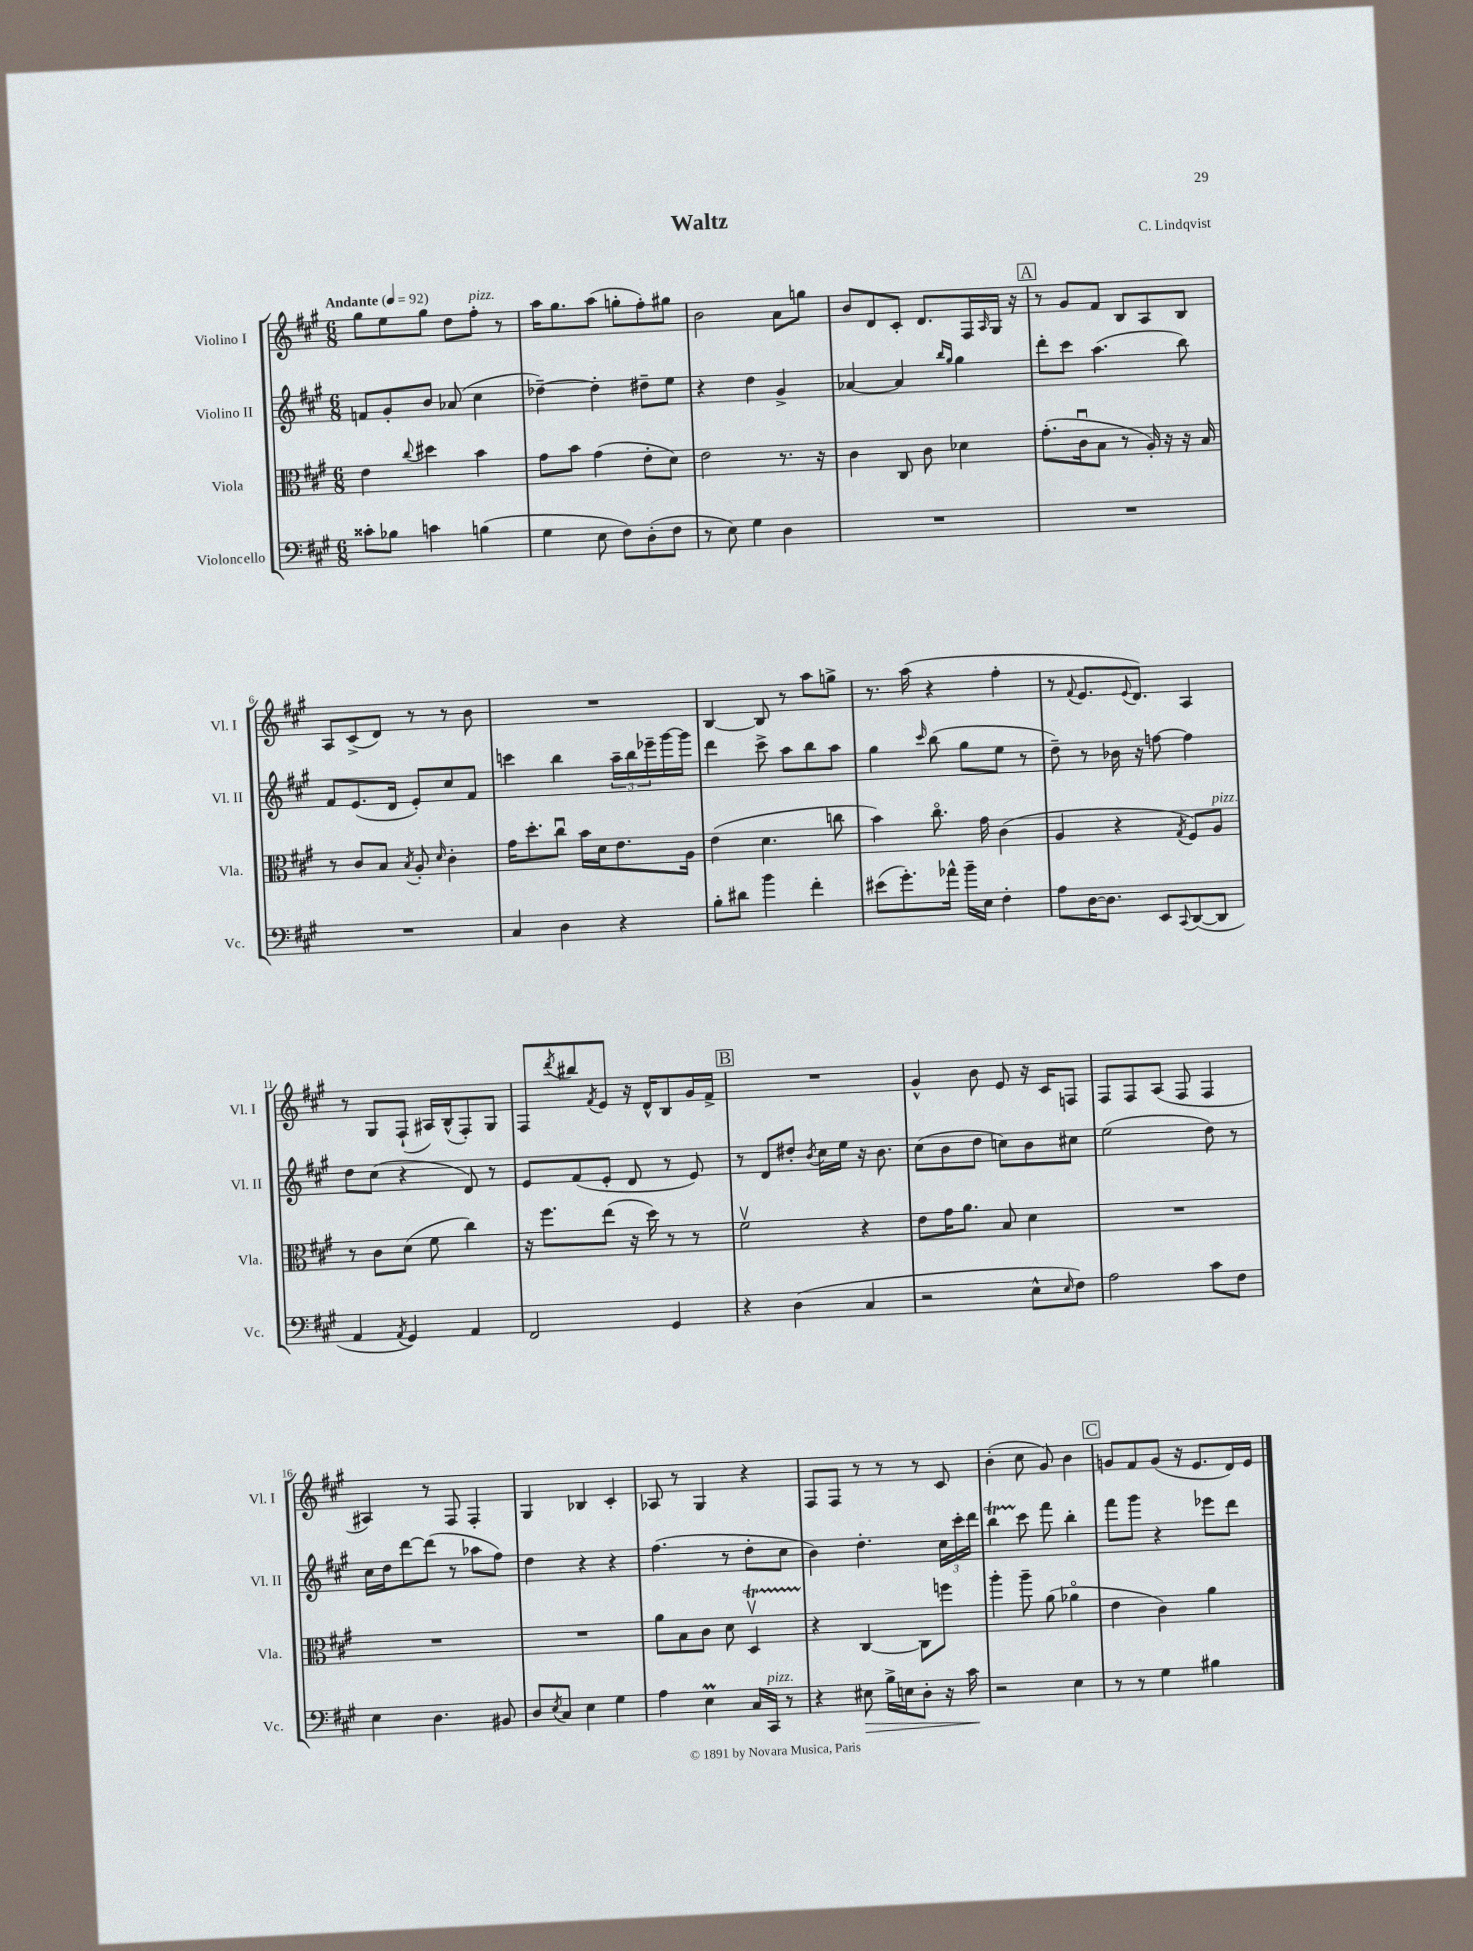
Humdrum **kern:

**kern	**kern	**kern	**kern
*staff4	*staff3	*staff2	*staff1
*clefF4	*clefC3	*clefG2	*clefG2
*k[f#c#g#]	*k[f#c#g#]	*k[f#c#g#]	*k[f#c#g#]
*M6/8	*M6/8	*M6/8	*M6/8
*MM92	*MM92	*MM92	*MM92
8c##'	4e	8f	8gg#
8B-	.	8g#'	8ee
.	8qqcc#	.	.
4c	4dd#	8b	8gg#
.	.	(8a-	8dd
(4B	4b	4cc#	8ff#'
.	.	.	8r
=	=	=	=
4G#	8g#	[4dd-~)	16aa
.	.	.	8.gg#
.	8b	.	.
8E	(4g#	4dd-']	(8aa
8F#)	.	.	8gg'
(8D'	8e'	8dd#~	8ff#')
8F#	8d)	8ee	8gg#
=	=	=	=
8r	2e	4r	2b
8E)	.	.	.
4G#	.	4dd	.
4D	8.r	4g#^	8a
.	.	.	8gg
.	16r	.	.
=	=	=	=
2.r	4c#	[4a-	8b
.	.	.	8d
.	8C#	4a-]	8c#'
.	8c#	.	8.d
.	.	16qqbb	.
.	.	16qqgg#	.
.	4d-	4gg#	.
.	.	.	16F#
.	.	.	16qqA
.	.	.	16G#
.	.	.	16r
=	=	=	=
2.r	(8.g#'	8ddd'	8r
.	.	8ccc#	8g#
.	16c#u	.	.
.	8B	(4.aa	8f#
.	8r	.	8B
.	16A')	.	8A
.	16r	.	.
.	16r	8bb)	8B
.	16B	.	.
=	=	=	=
2.r	8r	8f#	8A
.	8c#	(8.e	(8c#^
.	8B	.	8d)
.	.	16d	.
.	8qB	.	.
.	8A'	8e')	8r
.	16qqd	.	.
.	4c#'	8cc#	8r
.	.	8f#	8b
=	=	=	=
4C#	16g#	4ccc	2.r
.	8.dd'	.	.
4D	8cc#u	4bb	.
.	16b	.	.
.	16d	.	.
4r	8.e	24aa~	.
.	.	24bb	.
.	.	24eee-~	.
.	.	[16ggg#	.
.	16A	16ggg#]	.
=	=	=	=
8B'	(4e	4ddd	[4B
8d#	.	.	.
4b	4.d	8ccc#^	8B]
.	.	8aa	8r
4f#'	.	8bb	8aa
.	8cc	8aa	8gg^
=	=	=	=
(8e#	4b)	4gg#	8.r
8.g#')	.	.	.
.	.	.	(16aa
.	.	16qqccc#	.
.	8.cc#o	(8bb	4r
16a-^^	.	.	.
16b~	.	8gg#	.
16E	16g#	.	.
4F#'	(4c#	8ee	4ff#'
.	.	8r	.
=	=	=	=
8A	4A	8dd~)	8r
.	.	.	8qqf#
[16D	.	8r	8.e
8.D]	.	.	.
.	4r	16b-	.
.	.	.	8qqe
.	.	16r	8.d)
8EE	.	[8ff	.
8qqCC#	8qG#	.	.
([8DD	8F#)	4ff]	4A
8DD]	8A	.	.
=	=	=	=
4AA	8r	8dd	8r
.	8c#	(8cc#	8G#
8qAA	.	.	.
4GG#)	(8d	4r	(8F#`
.	8f#	.	16A#)
.	.	.	(16B^^
4AA	4cc#)	8d)	8F#')
.	.	8r	8G#
=	=	=	=
2FF#	16r	8e	8F#
.	8.ff#	.	.
.	.	.	8qddd
.	.	(8f#	8bb#
.	.	.	8qf#
.	(8ee	8e'	8e
.	16r	8d	16r
.	16dd)	.	16d^^
4GG#	8r	8r	8B
.	8r	8e)	16g#
.	.	.	16f#^
=	=	=	=
4r	2f#v	8r	2.r
.	.	8d	.
(4D	.	8dd#'	.
.	.	8qb	.
.	.	16cc#	.
.	.	16ee	.
4C#	4r	16r	.
.	.	8.b	.
=	=	=	=
2r	8e	(8cc#	4g#^^
.	16g#	8b	.
.	8.a	.	.
.	.	8dd	8b
.	8B	8cc)	8e
8E^^	4d	8b	16r
.	.	.	16c#
16qqE	.	.	.
8F#)	.	8cc#	8F
=	=	=	=
2A	2.r	(2ee	8F#
.	.	.	8F#
.	.	.	(8A
.	.	.	8F#
8c#	.	8dd)	4F#
8F#	.	8r	.
=	=	=	=
4E	2.r	16cc#	4A#)
.	.	16dd	.
.	.	[8ddd	.
4.D	.	(8ddd]	8r
.	.	8r	8F#
.	.	8aa-	4F#'
8BB#	.	8ff#)	.
=	=	=	=
8D	2.r	4dd	4G#
8qE	.	.	.
8C#	.	.	.
4E	.	4r	4B-
4G#	.	4r	4c#'
=	=	=	=
4A	8a	(4.ff#	8A-
.	8B	.	8r
4E	8c#	.	4G#
.	8d	8r	.
16C#	4Dv	8dd'	4r
16CC#	.	.	.
8r	.	8cc#	.
=	=	=	=
4r	4r	4b)	8F#
.	.	.	8F#
8E#	[4C#	4.dd'	8r
16B^	.	.	8r
16E	.	.	.
8D'	8C#]	.	8r
16r	8ff	24cc#	8c#
.	.	24ccc#'	.
16c#	.	.	.
.	.	24ddd	.
=	=	=	=
2r	4aa'	4bb	(4b'
.	8aa~	8ccc#	8cc#
.	(8a	8fff#	8g#)
4E	4a-o	4bb'	4b
=	=	=	=
8r	4e	8fff#	8g
8r	.	8ggg#	8f#
4G#	4c#)	4r	(8g
.	.	.	16r
.	.	.	8.e
4B#	4a	8eee-	.
.	.	8ddd	16d)
.	.	.	16e
==	==	==	==
*-	*-	*-	*-
